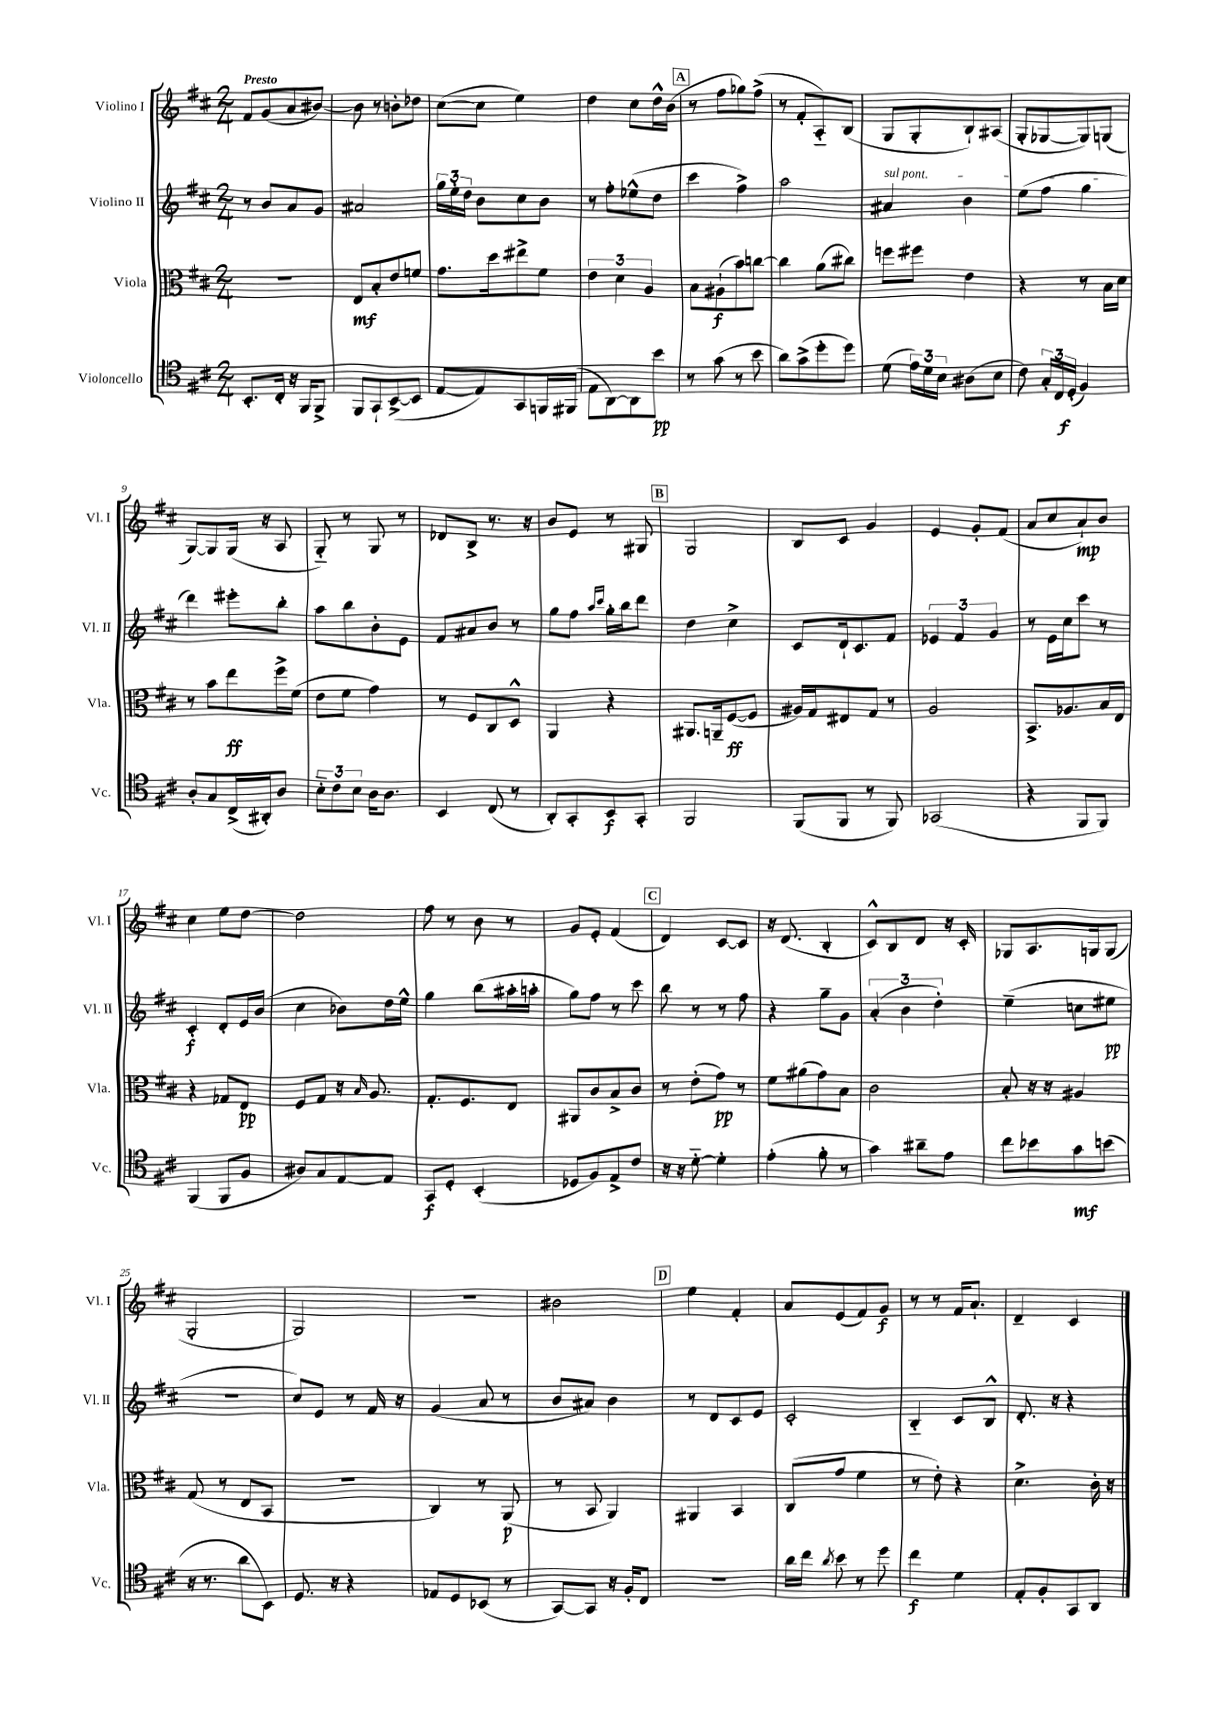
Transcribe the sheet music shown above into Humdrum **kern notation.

**kern	**kern	**kern	**kern
*staff4	*staff3	*staff2	*staff1
*clefC4	*clefC3	*clefG2	*clefG2
*k[f#c#]	*k[f#c#]	*k[f#c#]	*k[f#c#]
*M2/4	*M2/4	*M2/4	*M2/4
8.BB'	2r	8r	8f#
.	.	8b	(8g
16C#'	.	.	.
16r	.	8a	8a
16FF#	.	.	.
8FF#^	.	8g	[8b#)
=	=	=	=
8FF#	8E	2a#	8b#]
8GG`	8B'	.	8r
([8BB^	8e	.	8b'
8BB]	8f	.	8dd-
=	=	=	=
[8E	8.g	24gg	([8cc#
.	.	24ee'	.
.	.	24dd	.
8E])	.	8b	8cc#]
.	16dd	.	.
8GG	8ee#^	8cc#	4ee)
16FF	8f#	8b	.
(16FF#	.	.	.
=	=	=	=
8E	6e	8r	4dd
[8AA)	.	8ff#'	.
.	6d	.	.
8AA]	.	(8ee-^^	8cc#
.	6A	.	.
8b	.	8dd	16dd^^
.	.	.	(16b
=	=	=	=
8r	8B	4ccc#	8r
(8g	(8A#`	.	8ff#
8r	8b)	4ff#^)	8gg-)
8b	[8cc	.	(8ff#^
=	=	=	=
8a)	4cc]	2aa	8r
(8g^	.	.	8f#'
8dd'	(8a	.	8A'~)
8dd)	8cc#)	.	(8B
=	=	=	=
(8d	8ff	4a#	8G
24e)	8ff#	.	8G'
24d	.	.	.
24B	.	.	.
(8A#	4e	4b	8B`)
8B	.	.	(8A#
=	=	=	=
8c#)	4r	(8ee	8G'
24G'	.	8ff#	[8G-
24C#	.	.	.
(24D'	.	.	.
4F#)	8r	4gg	8G-])
.	16B	.	(8G
.	16d	.	.
=	=	=	=
8A'	8r	4ddd)	[8G)
8G	8b	.	8G]
(16C#^	8ee	8eee#'	(16G
16AA#')	.	.	16r
8A	16ff#^	8bb'	8A
.	(16f#	.	.
=	=	=	=
12B'~	8e	8aa	8G'~)
12c#	.	.	.
.	8f#	8bb	8r
12B	.	.	.
16A	4g)	8b'	8G
8.A	.	.	.
.	.	8e	8r
=	=	=	=
4BB	8r	8f#	8d-
.	8F#	8a#	8B^
(8C#	8C#	8b	8.r
8r	8D^^	8r	.
.	.	.	16r
=	=	=	=
8AA')	4AA	8gg	8b
8GG'	.	8ff#	8e
.	.	16qqaa	.
.	.	16qqccc#	.
8BB	4r	16gg'	8r
.	.	16bb	.
8GG'	.	8ddd	8G#
=	=	=	=
2FF#	8.AA#	4dd	2G
.	16AA~	.	.
.	([8F#	4cc#^	.
.	8F#]	.	.
=	=	=	=
(8FF#	16A#)	8c#	8B
.	16G	.	.
8FF#	8E#	16d`	8c#
.	.	8.c#	.
8r	8G	.	4g
8FF#)	8r	8f#	.
=	=	=	=
(2GG-	2A	6e-	4e
.	.	6f#	.
.	.	.	8g'
.	.	6g	.
.	.	.	(8f#
=	=	=	=
4r	8.BB^	8r	8a
.	.	16e	8cc#
.	8.A-	16cc#	.
8FF#	.	8ccc#	8a`)
8FF#)	16B	8r	8b
.	16E	.	.
=	=	=	=
(4FF#	4r	4c#'	4cc#
8FF#	8G-	8d'	8ee
8F#	8E	16e	[8dd
.	.	(16b	.
=	=	=	=
8A#)	8F#	4cc#	2dd]
8G	8G	.	.
[8E	16r	8b-)	.
.	16qqB	.	.
.	8.A	.	.
8E]	.	16dd	.
.	.	16ee^^	.
=	=	=	=
8GG	8.G'	4gg	8ff#
8D'	.	.	8r
.	8.F#	.	.
(4BB'	.	(8bb	8b
.	8E	16aa#'	8r
.	.	16aa'	.
=	=	=	=
8D-	8AA#	8gg)	8g
8F#)	8c#	8ff#	8e'
8E^	8B^	8r	(4f#
8c#	8c#	8ccc#	.
=	=	=	=
16r	8r	8bb	4d)
16r	.	.	.
[8d'~	(8e'	8r	.
4d']	8g)	8r	[8c#
.	8r	8ff#	8c#]
=	=	=	=
(4e'	8f#	4r	16r
.	.	.	(8.d
.	(8a#	.	.
8f#'	8g)	8gg~	4B'
8r	8B	8g	.
=	=	=	=
4g)	2c#	(6a'	8c#^^)
.	.	.	8B
.	.	6b	.
8a#~	.	.	8d
.	.	6dd')	.
8e	.	.	16r
.	.	.	16c#'
=	=	=	=
8cc#	8B'	(4ee~	8G-
8b-	16r	.	8.A
.	16r	.	.
8g	4A#	8cc	.
.	.	.	16G
(8b	.	8ee#	(8G
=	=	=	=
16r	(8G	2r	2G'
8.r	.	.	.
.	8r	.	.
8a	8E	.	.
8BB)	8BB	.	.
=	=	=	=
8.D	2r	8cc#)	2G)
.	.	8e	.
16r	.	.	.
4r	.	8r	.
.	.	16f#	.
.	.	16r	.
=	=	=	=
8E-	4C#)	(4g	2r
8D	.	.	.
(8BB-	8r	8a	.
8r	(8AA	8r	.
=	=	=	=
[8GG)	8r	8b	2b#
8GG]	8BB	8a#)	.
16r	4AA)	4b	.
16F#'	.	.	.
8C#	.	.	.
=	=	=	=
2r	4AA#	8r	4ee
.	.	8d	.
.	4BB	8c#	4f#'
.	.	8e	.
=	=	=	=
16a	(8C#	2c#'	8a
16cc#	.	.	.
8qa	.	.	.
8b	8g	.	(8e
8r	4f#	.	8f#)
8dd	.	.	8g
=	=	=	=
4cc#	8r	4B'~	8r
.	8e')	.	8r
4d	4r	8c#	16f#
.	.	.	8.a`
.	.	8B^^	.
=	=	=	=
8E'	4.d^	8.d'	4d~
8F#'	.	.	.
.	.	16r	.
8GG	.	4r	4c#
8AA	16c#'	.	.
.	16r	.	.
==	==	==	==
*-	*-	*-	*-
